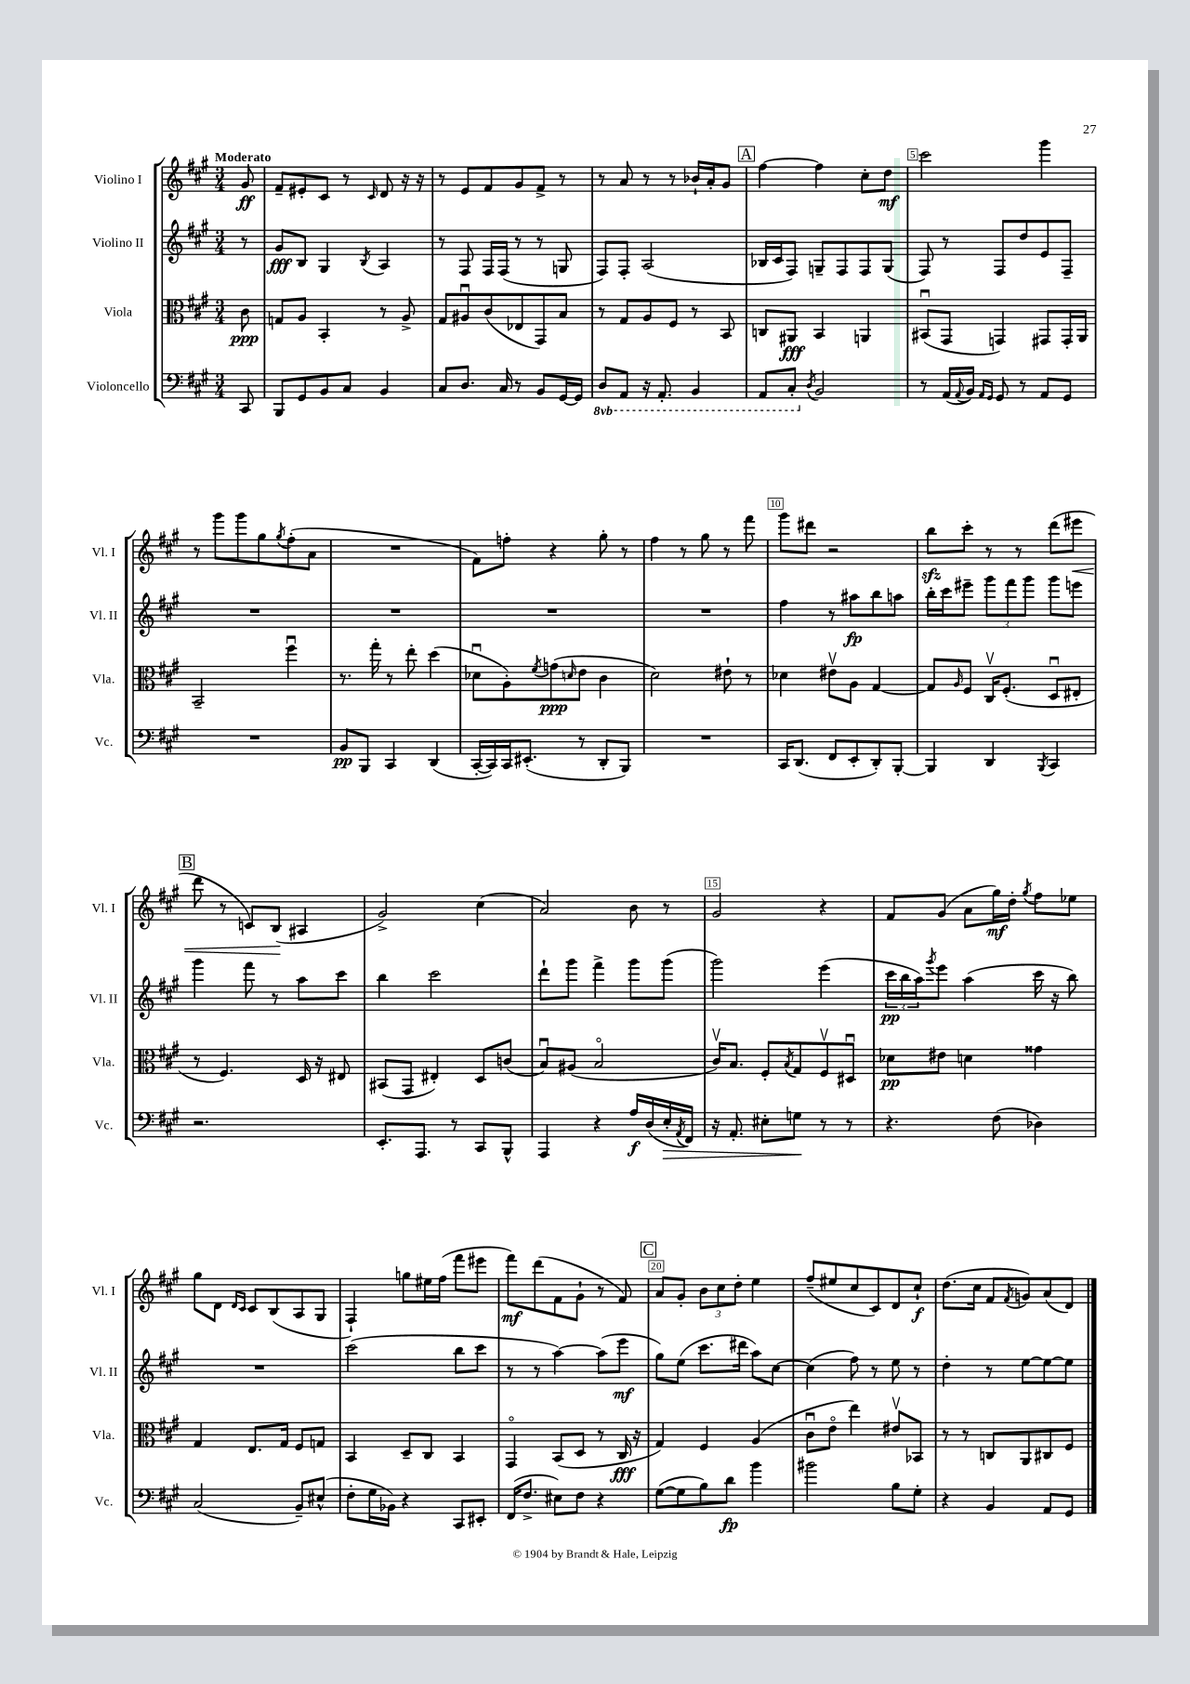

**kern	**dynam	**kern	**dynam	**kern	**dynam	**kern	**dynam
*part4	*part4	*part3	*part3	*part2	*part2	*part1	*part1
*staff4	*staff4	*staff3	*staff3	*staff2	*staff2	*staff1	*staff1
*I"Violoncello	*	*I"Viola	*	*I"Violino II	*	*I"Violino I	*
*I'Vc.	*	*I'Vla.	*	*I'Vl. II	*	*I'Vl. I	*
*clefF4	*	*clefC3	*	*clefG2	*	*clefG2	*
*k[f#c#g#]	*	*k[f#c#g#]	*	*k[f#c#g#]	*	*k[f#c#g#]	*
*M3/4	*	*M3/4	*	*M3/4	*	*M3/4	*
=	=	=	=	=	=	=	=
!	!	!	!	!	!	!LO:TX:a:B:t=Moderato	!
8CC#/	.	8c#\	ppp	8r	.	8g#/	ff
=1	=1	=1	=1	=1	=1	=1	=1
8BBB/L	.	8Gn/L	.	8g#/L	fff	8f#~/L	.
8GG#/	.	8A/J	.	8B/J	.	8e#X'/	.
8BB/	.	4BB'/	.	4G#/	.	8c#/J	.
8C#/J	.	.	.	.	.	8r	.
.	.	.	.	8qB/	.	16qqc#/	.
4BB/	.	8r	.	4A/	.	8d/	.
.	.	8A^/	.	.	.	16r	.
.	.	.	.	.	.	16r	.
=2	=2	=2	=2	=2	=2	=2	=2
8C#/L	.	8G#/L	.	8r	.	8r	.
8.D/J	.	8A#Xu/	.	8F#/	.	8e/L	.
.	.	(8c#/	.	16F#/LL	.	8f#/	.
16C#/	.	.	.	(16F#/JJ	.	.	.
8r	.	8E-X/	.	8r	.	8g#/	.
8BB/L	.	8GG#/)	.	8r	.	8f#^/J	.
[16GG#/L	.	8B/J	.	8Gn/	.	8r	.
16GG#/JJ]	.	.	.	.	.	.	.
=3	=3	=3	=3	=3	=3	=3	=3
*8ba	*	*	*	*	*	*	*
8DD/L	.	8r	.	8F#/L)	.	8r	.
8AAA/J	.	8G#/L	.	8F#'/J	.	8a/	.
16r	.	8A/	.	(2A/	.	8r	.
8.AAA'/	.	.	.	.	.	.	.
.	.	8F#/J	.	.	.	8r	.
4BBB/	.	8r	.	.	.	16b-X`/LL	.
.	.	.	.	.	.	16a'/J	.
.	.	8BB/	.	.	.	8g#/J	.
!!LO:REH:place=s1:t=A
=4	=4	=4	=4	=4	=4	=4	=4
8AAA/L	.	8Cn/L	.	16B-X/LL	.	[4ff#\	.
.	.	.	.	16c#/J	.	.	.
8CC#'/J	.	8AA#X/J	fff	8F#/J)	.	.	.
*X8ba	*	*	*	*	*	*	*
8qD/	.	.	.	.	.	.	.
2BB/	.	4BB/	.	8Gn~/L	.	4ff#\]	.
.	.	.	.	8F#/	.	.	.
.	.	4AAn/	.	8F#/	.	8cc#'\L	.
.	.	.	.	(8G/J	.	8dd\J	mf
=5	=5	=5	=5	=5	=5	=5	=5
8r	.	(8BB#Xu/L	.	8F#/)	.	2ccc#\	.
(16AA/LL	.	8GG#/J	.	8r	.	.	.
8qqAA/	.	.	.	.	.	.	.
16BB/JJ)	.	.	.	.	.	.	.
16qqAA/LL	.	.	.	.	.	.	.
16qqGG#/JJ	.	.	.	.	.	.	.
8GG#/	.	4GGn/)	.	8F#/L	.	.	.
8r	.	.	.	8dd/	.	.	.
8AA/L	.	8GG#X/L	.	8e/	.	4ggg#\	.
8GG#/J	.	16GG#'/L	.	8F#~/J	.	.	.
.	.	16AA/JJ	.	.	.	.	.
!!LO:LB:g=z
=6	=6	=6	=6	=6	=6	=6	=6
2.r	.	2BB~/	.	2.r	.	8r	.
.	.	.	.	.	.	8ggg#\L	.
.	.	.	.	.	.	8ggg#\	.
.	.	.	.	.	.	8gg#\	.
.	.	.	.	.	.	8qgg#/	.
.	.	4ff#u\	.	.	.	(8ff#'\	.
.	.	.	.	.	.	8a\J	.
=7	=7	=7	=7	=7	=7	=7	=7
8BB/L	pp	8.r	.	2.r	.	2.r	.
8BBB/J	.	.	.	.	.	.	.
.	.	16gg#'\	.	.	.	.	.
4CC#/	.	8r	.	.	.	.	.
.	.	8ee'\	.	.	.	.	.
(4DD/	.	(4dd\	.	.	.	.	.
=8	=8	=8	=8	=8	=8	=8	=8
[16CC#'/LL	.	8d-Xu\L	.	2.r	.	8f#\L)	.
16CC#/])	.	.	.	.	.	.	.
16CC#/J	.	8A'\)	.	.	.	8ffn'\J	.
(8.EE#X'/J	.	.	.	.	.	.	.
.	.	8qf#/	.	.	.	.	.
.	.	(8gn\	ppp	.	.	4r	.
.	.	16qqdn/	.	.	.	.	.
8r	.	8e\J	.	.	.	.	.
8DD'/L	.	4c#\	.	.	.	8gg#'\	.
8BBB/J)	.	.	.	.	.	8r	.
=9	=9	=9	=9	=9	=9	=9	=9
2.r	.	2d\)	.	2.r	.	4ff#\	.
.	.	.	.	.	.	8r	.
.	.	.	.	.	.	8gg#\	.
.	.	8e#X`\	.	.	.	8r	.
.	.	8r	.	.	.	8fff#\	.
=10	=10	=10	=10	=10	=10	=10	=10
16CC#/KL	.	4d-X\	.	4ff#\	.	8ggg#\L	.
(8.DD/J	.	.	.	.	.	.	.
.	.	.	.	.	.	8ddd#X\J	.
8FF#/L	.	8e#Xv\L	.	8r	.	2r	.
8EE'/	.	8A\J	.	8aa#X\L	fp	.	.
8DD'/)	.	[4G#/	.	8bb\	.	.	.
[8BBB'/J	.	.	.	8aan\J	.	.	.
=11	=11	=11	=11	=11	=11	=11	=11
4BBB/]	.	8G#/L]	.	16bb'\LL	.	8bbzz\L	.
.	.	.	.	16ccc#\J	.	.	.
.	.	16qqA/	.	.	.	.	.
.	.	8F#/J	.	8eee#X~\J	.	8ccc#'\J	.
4DD/	.	16C#v/KL	.	12ggg#\L	.	8r	.
.	.	(8.F#'/J	.	.	.	.	.
.	.	.	.	12fff#\	.	.	.
.	.	.	.	.	.	8r	.
.	.	.	.	12ggg#\J	.	.	.
8qBBB/	.	.	.	.	.	.	.
4CC#/	.	8Du/L	.	8ggg#\L	.	(8ddd\L	.
!	!	!	!	!	!	!	!LO:HP:b
.	.	8E#X'/J	.	8eeen\J	.	8eee#X\J	<
!!LO:LB:g=z
!!LO:REH:place=s1:t=B
=12	=12	=12	=12	=12	=12	=12	=12
2.r	.	8r	.	4ggg#\	.	8ddd\	.
.	.	4.F#/)	.	.	.	8r	.
.	.	.	.	8fff#\	.	8cn/L)	.
.	.	.	.	8r	.	(8B/J	.
.	.	16D/	.	8aa\L	.	4A#X/	[
.	.	16r	.	.	.	.	.
.	.	8E#X/	.	8ccc#\J	.	.	.
=13	=13	=13	=13	=13	=13	=13	=13
8.EE'/L	.	(8BB#X/L	.	4bb\	.	2g#^/)	.
.	.	8GG#/J	.	.	.	.	.
8.AAA/J	.	.	.	.	.	.	.
.	.	4E#X'/)	.	2ccc#\	.	.	.
8r	.	.	.	.	.	.	.
8CC#/L	.	8D/L	.	.	.	(4cc#\	.
8BBB^^/J	.	(8cn/J	.	.	.	.	.
=14	=14	=14	=14	=14	=14	=14	=14
4AAA/	.	8Bu/L)	.	8ddd`\L	.	2a/)	.
.	.	(8A#X/J	.	8ggg#\J	.	.	.
4r	.	2B/	.	4fff#^\	.	.	.
16A/LL	f	.	.	8ggg#\L	.	8b\	.
(16D/	.	.	.	.	.	.	.
!	!LO:HP:b	!	!	!	!	!	!
16E'/	>	.	.	(8ggg#\J	.	8r	.
8qAA/	.	.	.	.	.	.	.
16FF#/JJ)	.	.	.	.	.	.	.
=15	=15	=15	=15	=15	=15	=15	=15
16r	.	16c#v/KL)	.	2ggg#\)	.	2g#/	.
8.AA'/	.	8.B/J	.	.	.	.	.
8E#X'\L	.	8F#'/L	.	.	.	.	.
.	.	8qB/	.	.	.	.	.
8Gn\J	.	8G#/	.	.	.	.	.
8r	]	8F#v/	.	(4eee\	.	4r	.
8r	.	8D#Xu/J	.	.	.	.	.
=16	=16	=16	=16	=16	=16	=16	=16
4.r	.	8d-X\L	pp	24ccc#\LL	pp	8f#/L	.
.	.	.	.	24bb\	.	.	.
.	.	.	.	24aa\J)	.	.	.
.	.	.	.	8qggg#/	.	.	.
.	.	8e#X\J	.	8eee\J	.	(8g#/J	.
.	.	4dn\	.	(4aa\	.	8a\L	.
(8F#\	.	.	.	.	.	16gg#\L)	mf
.	.	.	.	.	.	16dd'\JJ	.
.	.	.	.	.	.	8qgg#/	.
4D-X\)	.	4g##X\	.	16ccc#\	.	8ff#\L	.
.	.	.	.	16r	.	.	.
.	.	.	.	8bb\)	.	8ee-X\J	.
!!LO:LB:g=z
=17	=17	=17	=17	=17	=17	=17	=17
(2C#/	.	4G#/	.	2.r	.	8gg#\L	.
.	.	.	.	.	.	8d\J	.
.	.	.	.	.	.	16qqd/LL	.
.	.	.	.	.	.	16qqc#/JJ	.
.	.	8.E/L	.	.	.	8c#/L	.
.	.	.	.	.	.	(8B/	.
.	.	16G#/Jk	.	.	.	.	.
8BB~/L)	.	8F#/L	.	.	.	8A/	.
(8E#X^^/J	.	8Gn/J	.	.	.	8G#/J	.
=18	=18	=18	=18	=18	=18	=18	=18
8F#'\L	.	4BB/	.	(2ccc#\	.	4F#`/)	.
16G#\L	.	.	.	.	.	.	.
16BB-X\JJ)	.	.	.	.	.	.	.
4r	.	8D~/L	.	.	.	8ggn\L	.
.	.	8C#/J	.	.	.	16ee#X\L	.
.	.	.	.	.	.	(16ff#\JJ	.
8CC#/L	.	4BB/	.	8bb\L	.	8fff#\L	.
8EE#X'/J	.	.	.	8ccc#\J	.	8eee#X\J	.
=19	=19	=19	=19	=19	=19	=19	=19
(16FF#/KL	.	4GG#/	.	8r	.	8fff#\L)	mf
8.F#^/J	.	.	.	.	.	.	.
.	.	.	.	8r	.	(8ddd\	.
8E#X\L)	.	(8BB/L	.	[4aa\)	.	8f#\	.
8F#\J	.	8D/J	.	.	.	8g#`\J	.
4r	.	8r	.	(8aa\L]	.	8r	.
.	.	16C#/	fff	8eee\J	mf	8f#/)	.
.	.	16r	.	.	.	.	.
!!LO:REH:place=s1:t=C
=20	=20	=20	=20	=20	=20	=20	=20
([8G#\L	.	4G#/)	.	8gg#\L)	.	8a/L	.
8G#\]	.	.	.	(8ee\J	.	8g#'/J	.
8B\)	.	4F#/	.	8.ccc#\L	.	12b\L	.
.	.	.	.	.	.	12cc#\	.
8d\J	fp	.	.	.	.	.	.
.	.	.	.	.	.	12dd'\J	.
.	.	.	.	16ddd#X\Jk	.	.	.
4b\	.	(4A/	.	8aa\L)	.	4ee\	.
.	.	.	.	[8cc#\J	.	.	.
=21	=21	=21	=21	=21	=21	=21	=21
2b#X\	.	8c#u\L	.	(4cc#\]	.	(8ff#~/L	.
.	.	8e\J	.	.	.	8ee#X/	.
.	.	4ee\)	.	8ff#\)	.	8cc#/	.
.	.	.	.	8r	.	8c#/)	.
8B\L	.	8e#Xv/L	.	8ee\	.	8d/	.
8G#'\J	.	8BB-X/J	.	8r	.	8cc#`/J	f
=22	=22	=22	=22	=22	=22	=22	=22
4r	.	8r	.	4dd'\	.	(8.dd\L	.
.	.	8r	.	.	.	.	.
.	.	.	.	.	.	16cc#\Jk	.
4BB/	.	8Cn/L	.	8r	.	8f#/L	.
.	.	.	.	.	.	8qf#/	.
.	.	8AA/	.	[8ee\L	.	8gn/)	.
8AA/L	.	8C#X/	.	8ee\_	.	(8a/	.
8GG#/J	.	8F#/J	.	8ee\J]	.	8d/J)	.
==	==	==	==	==	==	==	==
*-	*-	*-	*-	*-	*-	*-	*-
